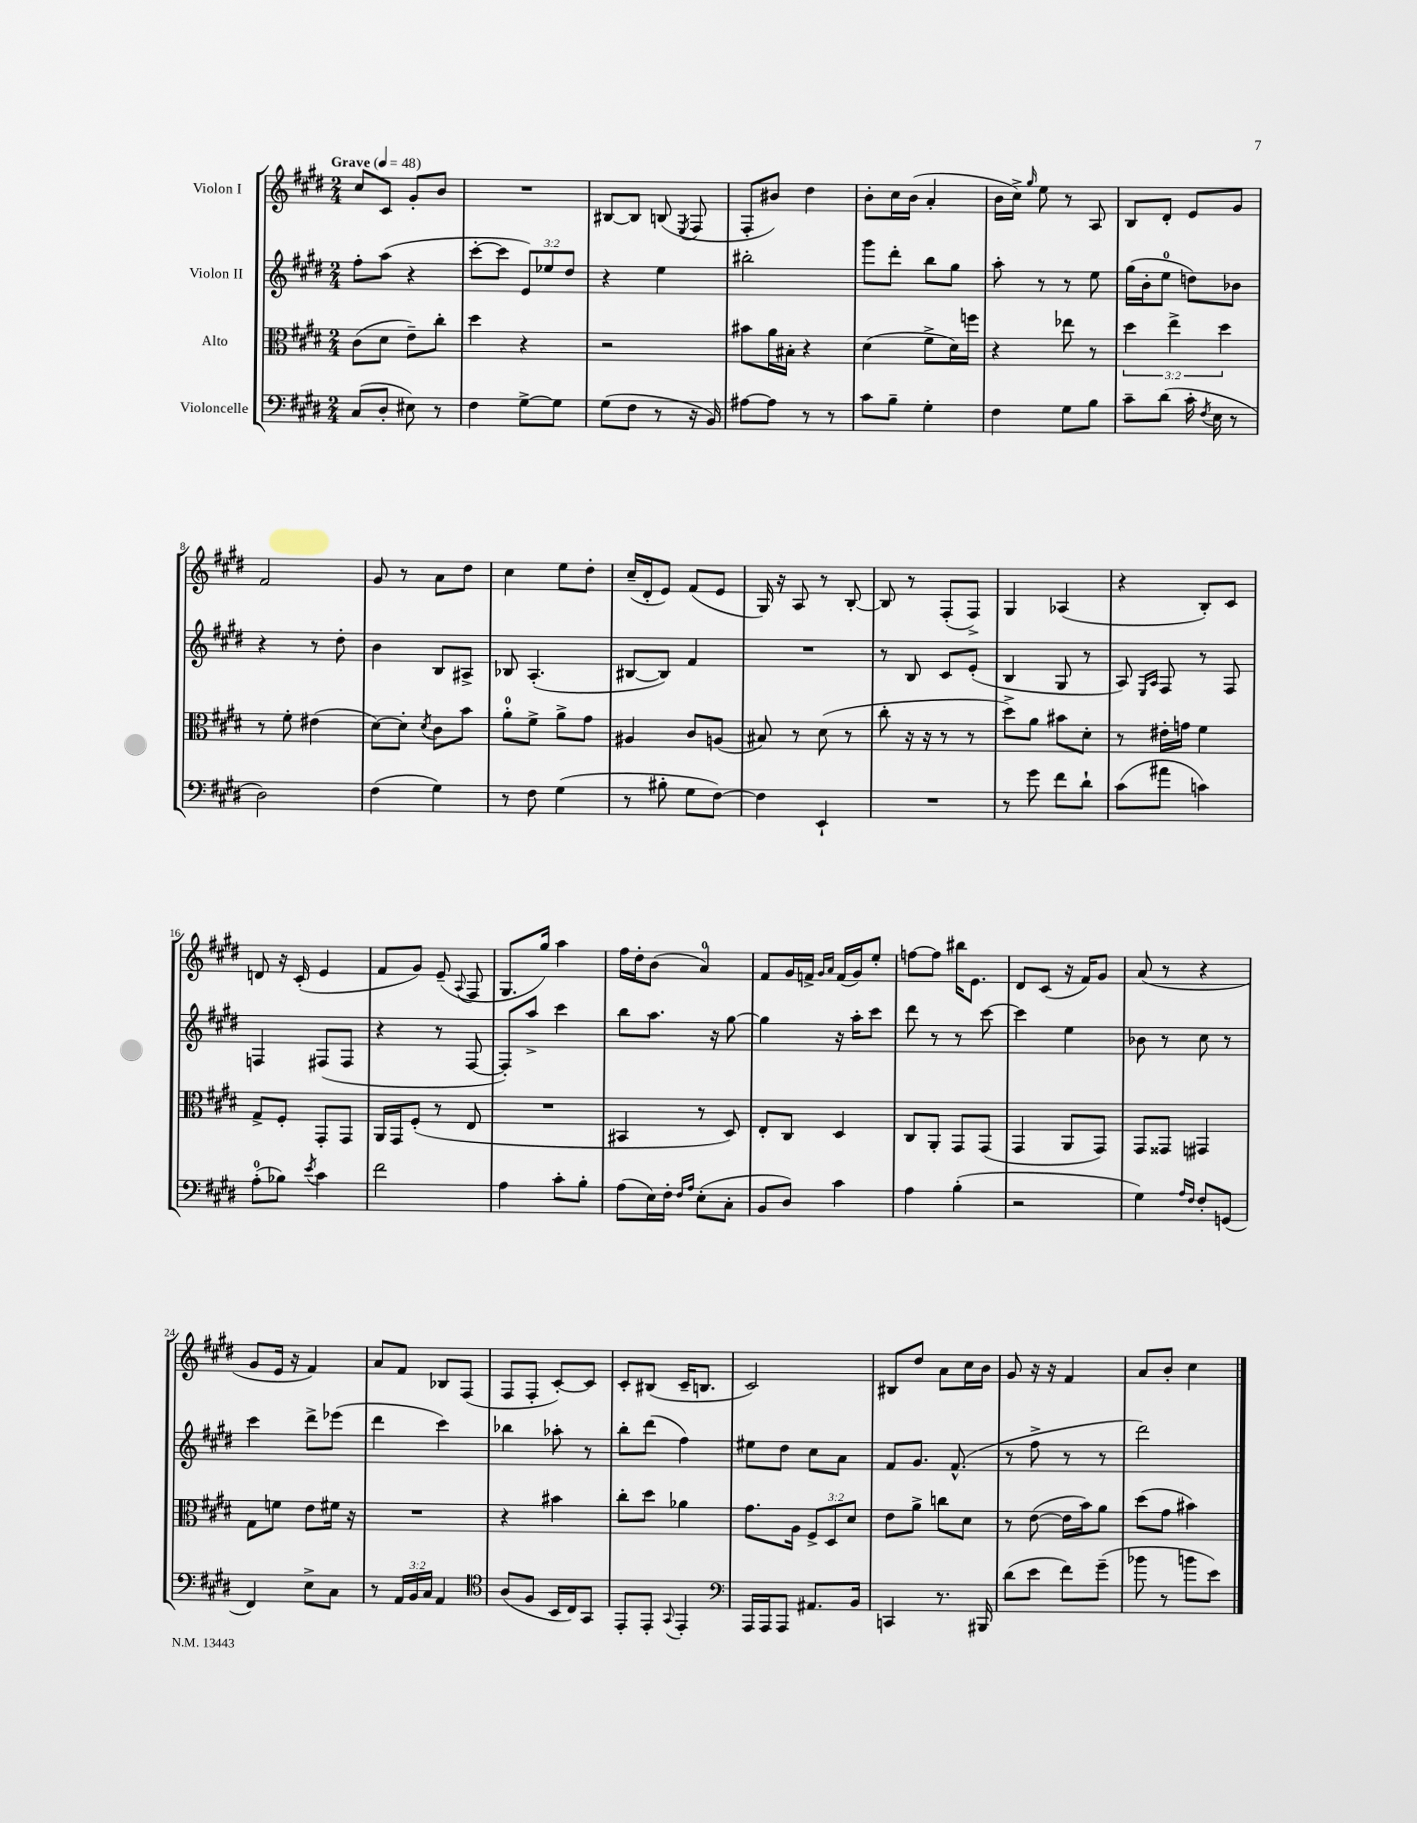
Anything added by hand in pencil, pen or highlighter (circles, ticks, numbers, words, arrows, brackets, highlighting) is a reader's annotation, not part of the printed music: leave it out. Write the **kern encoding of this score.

**kern	**kern	**kern	**kern
*staff4	*staff3	*staff2	*staff1
*clefF4	*clefC3	*clefG2	*clefG2
*k[f#c#g#d#]	*k[f#c#g#d#]	*k[f#c#g#d#]	*k[f#c#g#d#]
*M2/4	*M2/4	*M2/4	*M2/4
*MM48	*MM48	*MM48	*MM48
(8C#	(8c#	8ff#'	8cc#
8D#'	8d#	(8aa	8c#
8E#)	8e~)	4r	8g#'
8r	8cc#'	.	8b
=	=	=	=
4F#	4dd#	[8ccc#'	2r
.	.	8ccc#]	.
[8G#^	4r	12e)	.
.	.	12ee-	.
8G#]	.	.	.
.	.	12dd#	.
=	=	=	=
(8G#	2r	4r	[8B#
8F#	.	.	8B#]
8r	.	4ee	(8B
.	.	.	8qE
16r	.	.	8F#
16BB)	.	.	.
=	=	=	=
[8A#	8b#	2bb#'	8F#'
8A#]	16a	.	8b#)
.	16B#'	.	.
8r	4r	.	4dd#
8r	.	.	.
=	=	=	=
8c#	(4d#	8ggg#	8b'
8B~	.	8ddd#'	16cc#
.	.	.	(16b
4G#'	8f#^	8bb	4a'
.	16d#)	8gg#	.
.	16ff	.	.
=	=	=	=
4F#	4r	8aa'	16b
.	.	.	16cc#^)
.	.	.	16qqgg#
.	.	8r	8ee
8G#	8ee-	8r	8r
8B	8r	8ee	8A
=	=	=	=
8c#~	6dd#	(16gg#	8B
.	.	16b'	.
(8d#	.	8ee	8d#'
.	6ee^	.	.
16c#'	.	8dd)	8e
8qF#	.	.	.
16E	.	.	.
.	6dd#	.	.
8r	.	8b-	8g#
=	=	=	=
2D#)	8r	4r	2f#
.	8f#'	.	.
.	(4e#	8r	.
.	.	8dd#'	.
=	=	=	=
(4F#	[8d#)	4b	8g#
.	8d#']	.	8r
.	8qd#	.	.
4G#)	8c#	8B	8a
.	8b	8A#^	8dd#
=	=	=	=
8r	8a'	8B-	4cc#
8F#	8f#^	(4.A'	.
(4G#	8a^	.	8ee
.	8g#	.	8dd#'
=	=	=	=
8r	4A#	[8B#	(16cc#~
.	.	.	16d#'
8B#'	.	8B#])	8e)
8G#	8c#	4f#	(8f#
[8F#)	(8A	.	8e
=	=	=	=
4F#]	8B#)	2r	16G#)
.	.	.	16r
.	8r	.	8A
4EE`	(8d#	.	8r
.	8r	.	[8B'
=	=	=	=
2r	8cc#'	8r	8B]
.	16r	8B	8r
.	16r	.	.
.	8r	8c#	(8F#'
.	8r	(8e'	8F#^)
=	=	=	=
8r	8dd#^)	4B	4G#
8g#	8a	.	.
8f#	8b#	8G#	(4A-
8d#`	8d#'	8r	.
=	=	=	=
(8c#	8r	8A)	4r
.	.	16qqE	.
.	.	16qqA	.
8a#	16e#'	8F#	.
.	16g	.	.
4c)	4f#	8r	8B')
.	.	8F#	8c#
=	=	=	=
(8A'	8G#^	4F	8d
8B-)	8F#'	.	16r
.	.	.	(16c#'
8qe	.	.	.
4c#	8GG#'	(8F#	4e
.	8GG#	8F#	.
=	=	=	=
2f#	16AA	4r	8f#
.	16GG#	.	.
.	(8F#'	.	8g#)
.	8r	8r	(8e~
.	.	.	8qqA
.	8E	[8F#	8F#
=	=	=	=
4A	2r	8F#'])	8.G#
.	.	8aa^	.
.	.	.	16gg#)
8c#'	.	4ccc#	4aa
8B'	.	.	.
=	=	=	=
(8A	4BB#	8bb	16ff#
.	.	.	16dd#'
16E)	.	8.aa	(8b
16F#'	.	.	.
16qqF#	.	.	.
16qqA	.	.	.
(8E'	8r	.	4a)
.	.	16r	.
8C#'	8D#)	[8gg#	.
=	=	=	=
8BB	8E'	4gg#]	8f#
8D#)	8C#	.	16g#
.	.	.	16f^
.	.	.	16qqg#
.	.	.	16qqa
4c#	4D#	16r	(16f
.	.	16aa'	16g#)
.	.	8ccc#	8ee'
=	=	=	=
4A	8C#	8ddd#	[8ff
.	8AA'	8r	8ff]
(4B'	8GG#	8r	16bb#
.	.	.	8.e
.	(8GG#	[8ccc#	.
=	=	=	=
2r	4GG#	4ccc#]	8d#
.	.	.	(8c#
.	8AA	4ee	16r
.	.	.	16f#)
.	8GG#)	.	8g#
=	=	=	=
4G#)	8GG#	8b-	(8a
.	8GG##	8r	8r
16qqA	.	.	.
16qqF#	.	.	.
8F#'	4GG#	8cc#	4r
(8GG	.	8r	.
=	=	=	=
4FF#)	8G#	4ccc#	8g#
.	8f	.	16e
.	.	.	16r
8E^	8e	8ddd#^	4f#)
8C#	16f#	(8eee-	.
.	16r	.	.
=	=	=	=
8r	2r	4ddd#	8a
24AA	.	.	8f#
24BB	.	.	.
24C#	.	.	.
4AA	.	4ccc#)	8B-
.	.	.	(8F#
=	=	=	=
*clefC4	*	*	*
(8A	4r	4bb-	8F#
8F#	.	.	8F#'
16BB	4b#	8aa-'	[8c#')
16C#)	.	.	.
8GG#	.	8r	8c#]
=	=	=	=
8EE'	8cc#'	8bb'	8c#'
8EE'	8dd#	(8ddd#	(8B#
8qqGG#	.	.	.
4EE'	4a-	4ff#)	16c#~
.	.	.	8.B
=	=	=	=
*clefF4	*	*	*
16AAA	8.g#	8ee#	2c#)
16AAA	.	.	.
8AAA	.	8dd#	.
.	16A	.	.
8.AA#	12F#^	8cc#	.
.	12D#	.	.
.	.	8a	.
.	12d#	.	.
16BB	.	.	.
=	=	=	=
4CC	8e	8f#	8B#
.	8a^	8.g#	8dd#
8.r	8cc	.	8a
.	.	(8.f#^^	.
.	8d#	.	16cc#
16BBB#	.	.	16b
=	=	=	=
(8d#	8r	8r	8g#
8e	([8e	8ff#^	16r
.	.	.	16r
8f#)	16e]	8r	4f#
.	16b)	.	.
(8g#~	8a	8r	.
=	=	=	=
8b-	(8dd#	2ddd#)	8a
8r	8g#	.	8b'
8b	4b#)	.	4cc#
8e)	.	.	.
==	==	==	==
*-	*-	*-	*-
